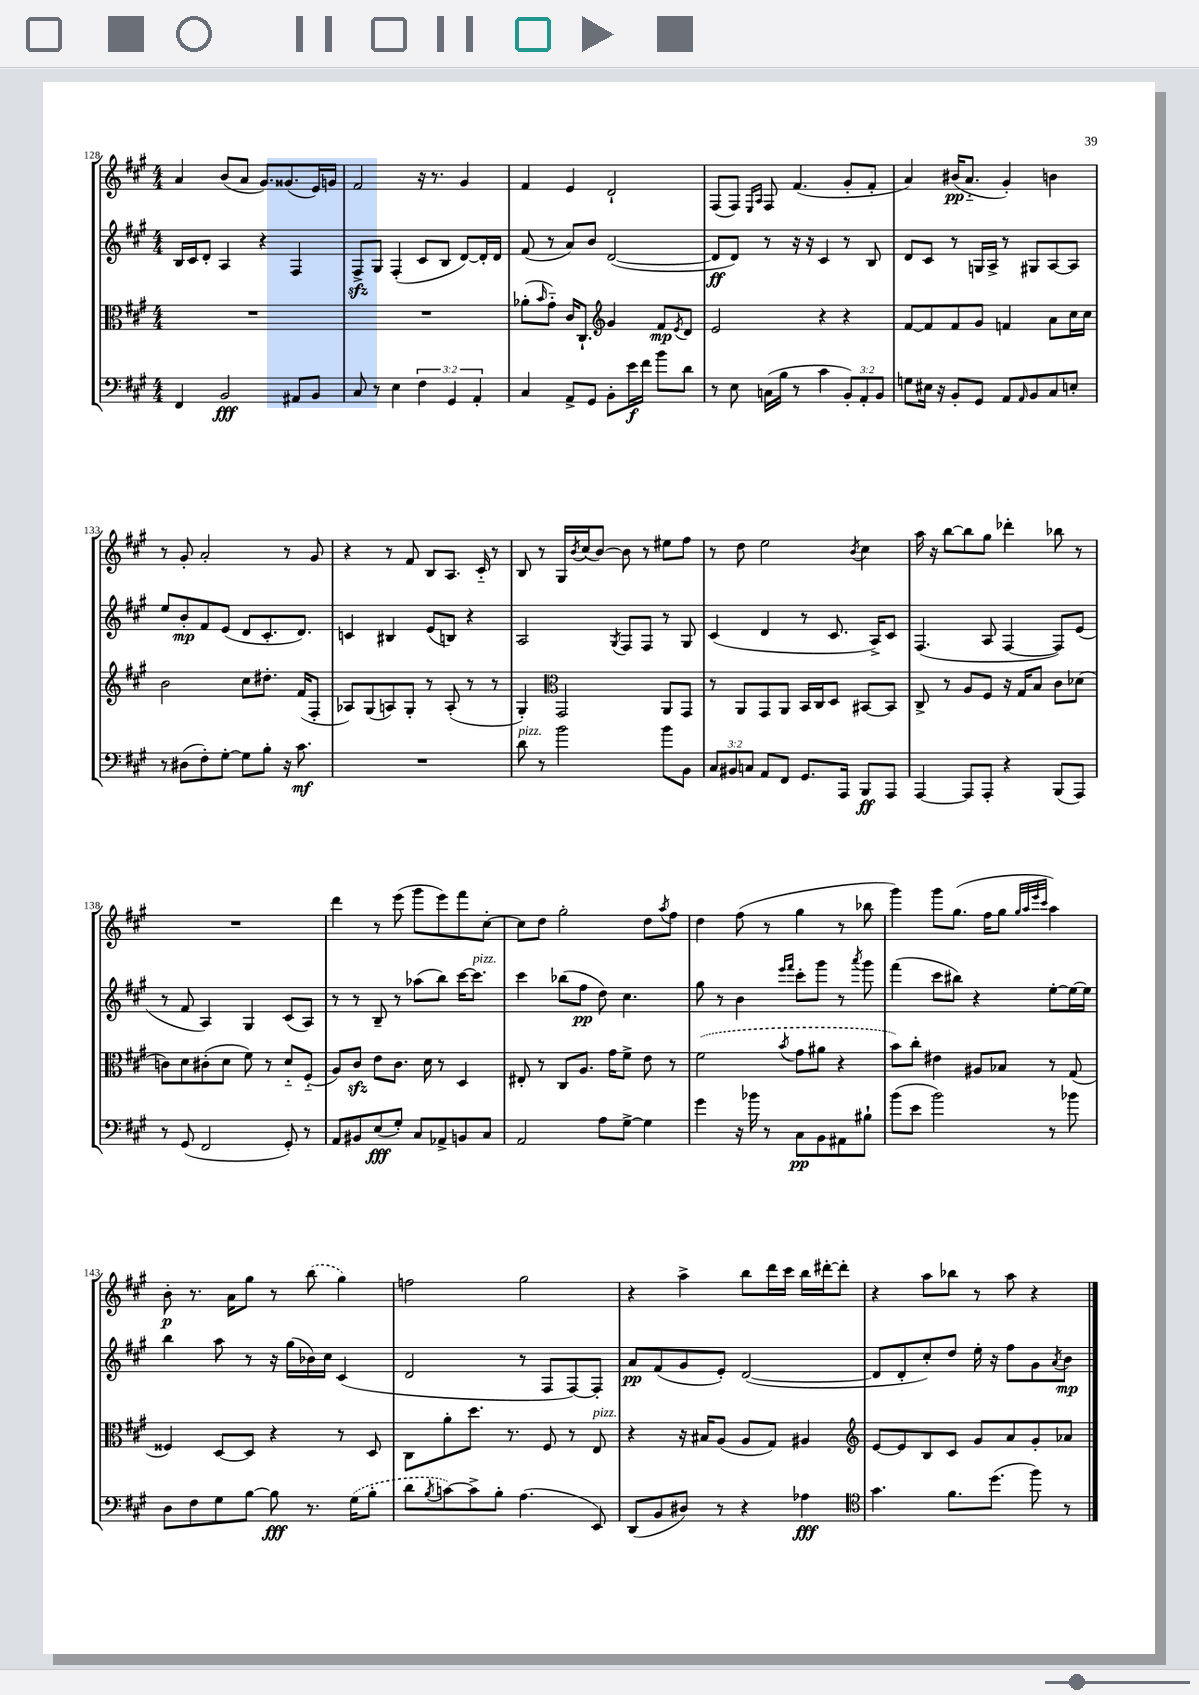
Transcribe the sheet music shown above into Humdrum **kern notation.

**kern	**kern	**kern	**kern
*staff4	*staff3	*staff2	*staff1
*clefF4	*clefC3	*clefG2	*clefG2
*k[f#c#g#]	*k[f#c#g#]	*k[f#c#g#]	*k[f#c#g#]
*M4/4	*M4/4	*M4/4	*M4/4
4FF#	1r	16B	4a
.	.	16c#	.
.	.	8d'	.
2BB	.	4A	(8b
.	.	.	8a
.	.	4r	8.g#)
.	.	.	(8.g##
8AA#	.	4F#	.
8BB	.	.	16e)
.	.	.	16g
=	=	=	=
8C#	1r	8F#^	2f#
8r	.	8G#	.
4E	.	(4F#'	.
6F#	.	8c#	16r
.	.	.	8.r
.	.	8B	.
6GG#	.	.	.
.	.	[8d)	4g#
6AA'	.	.	.
.	.	16d']	.
.	.	16d	.
=	=	=	=
4C#	(8a-'	(8f#	4f#
.	16qqb	.	.
.	8g#'~)	8r	.
8AA^	16c#	8a)	4e
.	8.C#`	.	.
8GG#	.	8b	.
*	*clefG2	*	*
8BB'	4g#	([2d	2d`
16e	.	.	.
16f#	.	.	.
8b	8f#	.	.
.	8qe	.	.
8d	8d	.	.
=	=	=	=
8r	2e	8d]	(8F#
8E	.	8d)	8F#)
.	.	.	16qqE
.	.	.	16qqA
(16C	.	8r	8F#
16B	.	.	.
8r	.	16r	(4.f#
.	.	16r	.
4c#	4r	4c#	.
12BB')	4r	8r	8g#'
12AA'	.	.	.
.	.	8B	8f#'
12BB	.	.	.
=	=	=	=
8G	[8f#	8d	4a)
16E#	8f#]	8c#	.
16r	.	.	.
8BB'	8f#	8r	(16b#
.	.	.	8.a'~
8GG#	8g#	16G	.
.	.	16A^	.
8AA	4f	8r	4g#')
16qqAA	.	.	.
8BB	.	8G#	.
8C#	8a	[8A	4b
8E'	16cc#	8A]	.
.	16cc#	.	.
=	=	=	=
8r	2b	8ee	8r
(8D#	.	8b'	8g#'
8F#')	.	8f#	2a'
[8G#'	.	(8e	.
8G#]	8cc#	8d	.
8B'	8.dd#'	8.c#'	.
16r	.	.	8r
8.c#	(16f#	8.d)	.
.	8F#'	.	8g#
=	=	=	=
1r	8A-)	4c	4r
.	(8G#	.	.
.	8A)	4B#	8r
.	8G#'	.	8f#
.	8r	(8e	8B
.	(8A'	8B)	8.A
.	8r	4r	.
.	.	.	16c#'~
.	8r	.	8r
=	=	=	=
8d	4G#')	2A	8B
8r	.	.	8r
*	*clefC3	*	*
2b	2GG#	.	16G#
.	.	.	8qb
.	.	.	(16cc#
.	.	.	[8b)
.	.	8qG#	.
.	.	8F#	8b]
.	.	8F#	8r
8b	8AA	8r	8ee#
8BB	8GG#	8G#	8ff#
=	=	=	=
12C#	8r	(4c#	8r
12BB#	.	.	.
.	8AA	.	8dd
12C	.	.	.
8AA	8GG#	4d	2ee
8FF#	8AA	.	.
8.GG#	16BB	8r	.
.	16C#	.	.
.	8D	8.c#	.
16AAA	.	.	.
.	.	.	8qb
8BBB	[8BB#	.	4cc#
.	.	16A^)	.
8AAA	8BB#]	8c#	.
=	=	=	=
[4AAA	8C#^	(4.F#	16aa
.	.	.	16r
.	8r	.	[8bb
8AAA]	8A	.	8bb]
8AAA'	8F#	8A	8gg#
4r	16r	[4F#	4ddd-'
.	16G#	.	.
.	8B	.	.
(8BBB	8c#	8F#])	8bb-
8AAA)	(8d-	(8e	8r
=	=	=	=
8r	8c)	8r	1r
(8GG#	8d	8f#	.
2FF#	(8c#'	4A)	.
.	8d	.	.
.	8f#)	4G#	.
.	8r	.	.
8GG#')	8d'~	(8c#	.
8r	(8F#'~	8A)	.
=	=	=	=
8AA	8A)	8r	4ddd
8BB#	8c#	8r	.
(8E	8e	8B~	8r
8G#')	8.c#	8r	(8eee
8C#	.	(8aa-	8ggg#
.	16d	.	.
8AA-^	8r	8bb)	8eee)
8BB	4D	[16ccc#	8fff#
.	.	8.ccc#]	.
8C#	.	.	[8cc#'
=	=	=	=
2AA	8E#'	4ccc#	8cc#]
.	8r	.	8dd
.	8C#	(8bb-	2gg#'
.	8.A	8ff#	.
8A	.	8dd)	.
.	16g#	.	.
[8G#^	8f#^	4.cc#	.
4G#]	8e	.	8dd
.	.	.	8qaa
.	8r	.	8ff#
=	=	=	=
4g#	(2f#	8gg#	4dd
.	.	8r	.
16r	.	4b	(8ff#
16b-	.	.	.
8r	.	.	8r
.	.	16qqeee	.
.	8qb	16qqfff#	.
8C#	8g#	8ccc#'	4gg#
8BB	8a#	8ggg#	.
8AA#	4r	8r	8r
.	.	8qaaa	.
8B#`	.	8ggg#	8bb-
=	=	=	=
(8b	8b)	(4fff#	4ggg#)
8e	8cc#'	.	.
2b)	4e#	8ccc#	8ggg#
.	.	8bb#)	(8.gg#
.	8A#	4r	.
.	.	.	16ff#
.	8B-	.	8gg#
.	.	.	32qqgg#
.	.	.	32qqaa
.	.	.	32qqeee
.	.	.	32qqccc#
8r	8r	[8ee'	4aa)
8b-	(8G#	16ee_	.
.	.	16ee]	.
=	=	=	=
8D	4F##)	4bb	8b'
8F#	.	.	8.r
8G#	[8D	8aa	.
.	.	.	16a
[8B	8D]	8r	8gg#
8B]	4r	16r	8r
.	.	(16gg#	.
8.r	.	16b-)	(8bb
.	.	16cc#	.
.	8r	(4c#	4gg#)
(16G#	.	.	.
8B'	8D	.	.
=	=	=	=
8d	8C#	2d	2ff
8qB	.	.	.
[8c)	8a'	.	.
8c^]	8.dd	.	.
8B'	.	.	.
.	8.r	.	.
(4.A	.	8r	2gg#
.	8F#	8F#	.
.	8r	[8F#)	.
8EE)	8E	8F#']	.
=	=	=	=
(8DD	4r	8a	4r
8BB	.	(8f#	.
8D#)	16r	8g#	4aa^
.	16B#	.	.
8r	(8A	8e')	.
4r	8A	([2d	8bb
.	8G#)	.	16ddd
.	.	.	16ccc#
4A-	4A#	.	16bb
.	.	.	[16ddd#'
.	.	.	8ddd#']
=	=	=	=
*clefC4	*clefG2	*	*
4.g#	[8e	8d]	4r
.	8e]	8d'	.
.	8B	8cc#')	8aa
8.f#	8c#	8dd	8bb-
.	8g#	16ee'	8r
(8.dd	.	16r	.
.	8a	8ff#	8aa
8ff#)	8g#'	8g#	4r
.	.	8qa	.
8r	8a-	8b	.
==	==	==	==
*-	*-	*-	*-
